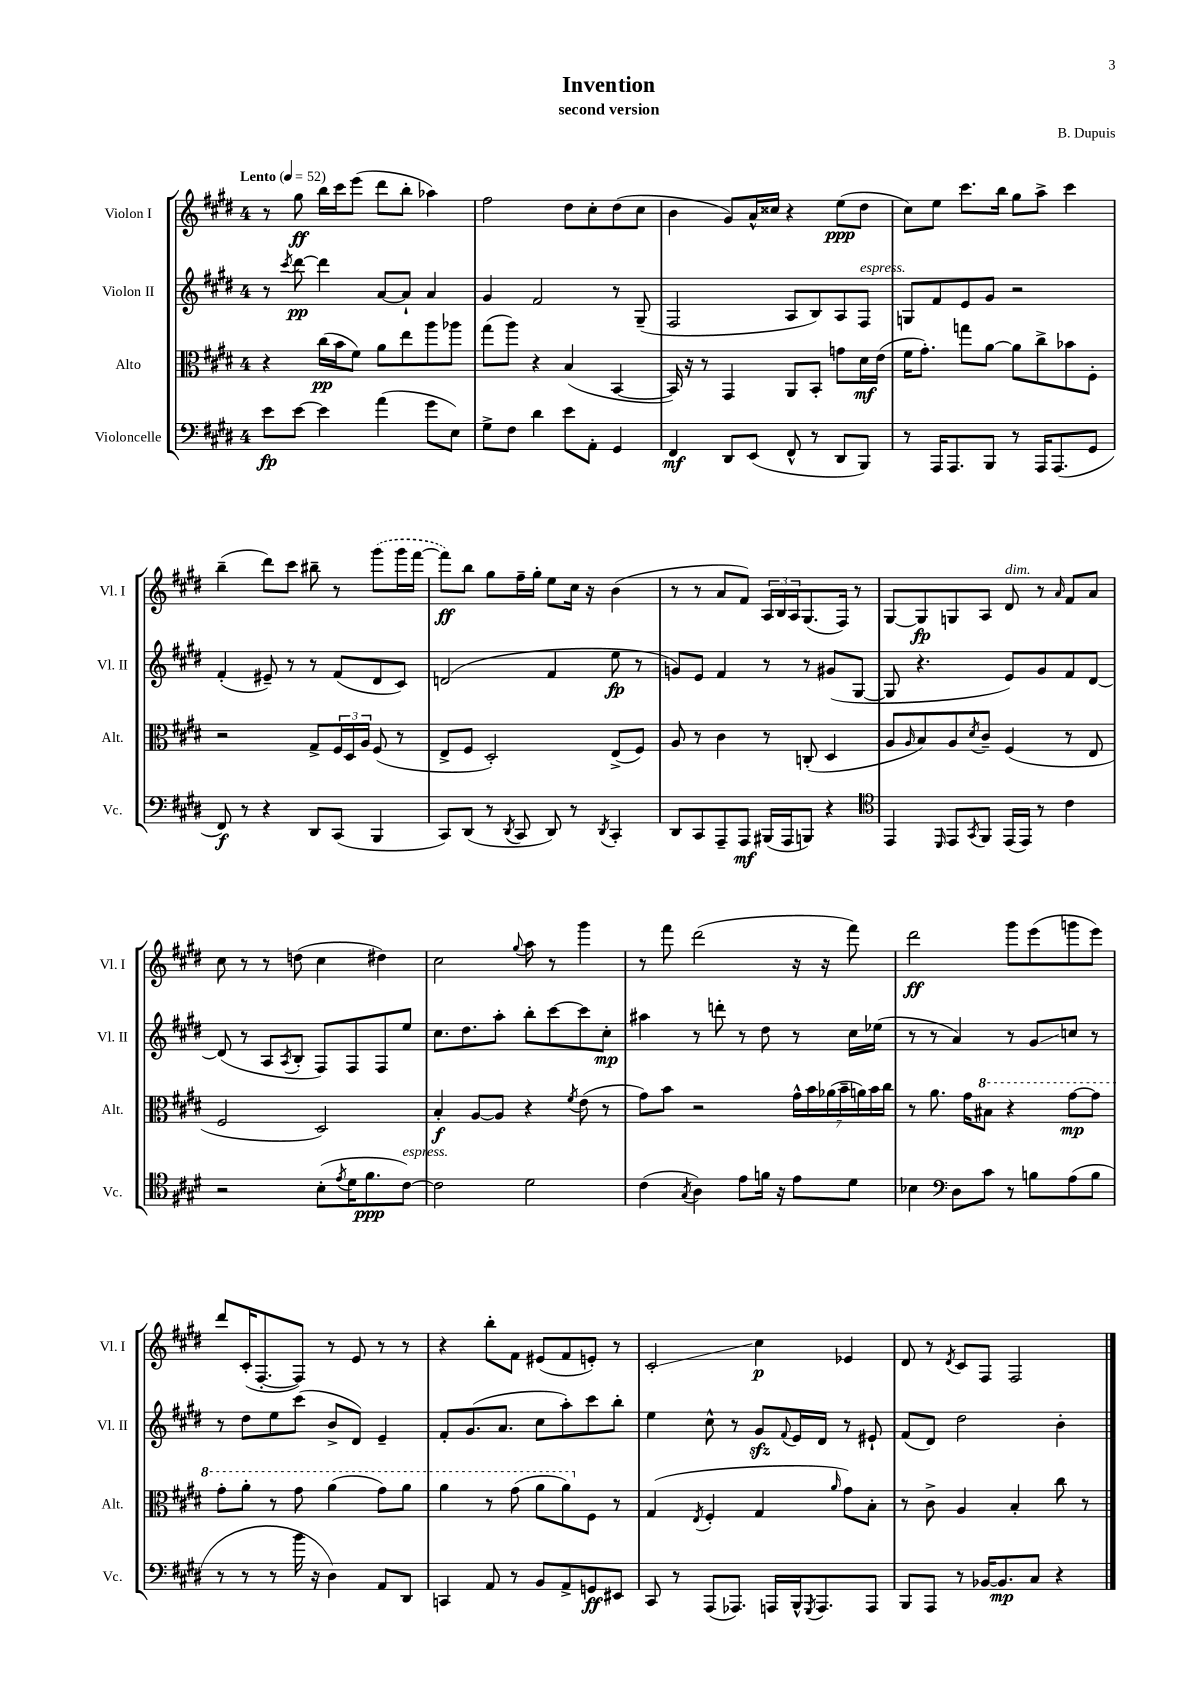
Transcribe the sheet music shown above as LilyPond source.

\header { title = "Invention" composer = "B. Dupuis" subtitle = "second version" }
<<
\new StaffGroup <<
\new Staff = "s0" \with { instrumentName = "Violon I" shortInstrumentName = "Vl. I" } {
    \clef treble \key e \major \once \override Staff.TimeSignature.style = #'single-digit \time 4/4 \tempo "Lento" 4 = 52
    r8 gis''8\ff b''16 cis'''16 e'''8( dis'''8 b''8-. aes''4) |
    fis''2 dis''8 cis''8-. dis''8( cis''8 |
    b'4 gis'8) a'16-^ cisis''16 r4 e''8\ppp( dis''8 |
    cis''8) e''8 cis'''8. b''16 gis''8 a''8-> cis'''4 |
    b''4--( dis'''8) cis'''8 bis''8-- r8 \once \slurDashed gis'''8( gis'''16 fis'''16~ |
    fis'''8\ff) b''8 gis''8 fis''16-- gis''16-. e''8 cis''16 r16 b'4( |
    r8 r8 a'8 fis'8) \tuplet 3/2 { a16 b16 a16 } gis8.( fis16) r8 |
    gis8~ gis8\fp g8 a8 dis'8^\markup { \italic "dim." } r8 \grace { a'16 } fis'8 a'8 |
    cis''8 r8 r8 d''8( cis''4 dis''4) |
    cis''2 \appoggiatura { gis''8 } a''8 r8 gis'''4 |
    r8 fis'''8 dis'''2( r16 r16 fis'''8) |
    dis'''2\ff gis'''8 e'''8( g'''8 e'''8) |
    dis'''8 cis'16-.( fis8.~-. fis8) r8 e'8 r8 r8 |
    r4 b''8-. fis'8 eis'8( fis'8 e'8-.) r8 |
    cis'2-.\glissando cis''4\p ees'4 |
    dis'8 r8 \acciaccatura { dis'8 } cis'8 fis8 fis2 \bar "|." |
}
\new Staff = "s1" \with { instrumentName = "Violon II" shortInstrumentName = "Vl. II" } {
    \clef treble \key e \major \once \override Staff.TimeSignature.style = #'single-digit \time 4/4
    r8 \acciaccatura { cis'''8 } dis'''8~\pp dis'''4 a'8~ a'8-! a'4 |
    gis'4 fis'2 r8 gis8--( |
    fis2 a8 b8) a8 fis8^\markup { \italic "espress." } |
    g8 fis'8 e'8 gis'8 r2 |
    fis'4-.( eis'8--) r8 r8 fis'8( dis'8 cis'8) |
    d'2( fis'4 e''8\fp r8 |
    g'8) e'8 fis'4 r8 r8 gis'8( gis8~ |
    gis8 r4. e'8) gis'8 fis'8 dis'8~ |
    dis'8( r8 a8 \acciaccatura { a8 } b8-. fis8) fis8 fis8 e''8 |
    cis''8. dis''8. a''8-. b''8-. cis'''8~ cis'''8 cis''8-.\mp |
    ais''4 r8 d'''8-. r8 dis''8 r8 cis''16 ees''16( |
    r8 r8 a'4) r8 gis'8\glissando c''8 r8 |
    r8 dis''8 e''8 cis'''8( b'8-> dis'8) e'4-- |
    fis'8-. gis'8.( a'8. cis''8 a''8-.) cis'''8 b''8-. |
    e''4 cis''8-^ r8 gis'8\sfz \appoggiatura { fis'8 } e'16 dis'16 r8 eis'8-! |
    fis'8( dis'8) dis''2 b'4-. \bar "|." |
}
\new Staff = "s2" \with { instrumentName = "Alto" shortInstrumentName = "Alt." } {
    \clef alto \key e \major \once \override Staff.TimeSignature.style = #'single-digit \time 4/4
    r4 cis''16\pp( b'16 fis'8) a'8 e''8 a''8 aes''8 |
    gis''8( a''8) r4 b4( b,4~ |
    b,16) r16 r8 gis,4 a,8 b,8-. g'8 dis'16\mf e'16( |
    fis'16 gis'8.-.) g''8 a'8~ a'8 cis''8-> bes'8 fis8-. |
    r2 gis8-> \tuplet 3/2 { fis16 dis16 a16 } fis8( r8 |
    e8-> fis8 dis2-.) e8->( fis8) |
    a8 r8 cis'4 r8 c8-.( dis4 |
    a8 \grace { a16 } b8) a8 \acciaccatura { dis'8 } cis'8-- fis4( r8 e8 |
    fis2 dis2) |
    b4-.\f a8~ a8 r4 \acciaccatura { fis'8 } e'8( r8 |
    gis'8) b'8 r2 \tuplet 7/4 { gis'16-^ b'16 aes'16( b'16-- a'16) b'16 cis''16 } |
    r8 a'8. gis'16 \ottava #1 bis'8 r4 gis''8~\mp gis''8 |
    gis''8-. a''8-. r8 gis''8 a''4( gis''8) a''8 |
    a''4 r8 gis''8( a''8 a''8) \ottava #0 fis8 r8 |
    gis4( \acciaccatura { e8 } fis4-. gis4 \grace { a'16 } gis'8) b8-. |
    r8 cis'8-> a4 b4-. cis''8 r8 \bar "|." |
}
\new Staff = "s3" \with { instrumentName = "Violoncelle" shortInstrumentName = "Vc." } {
    \clef bass \key e \major \once \override Staff.TimeSignature.style = #'single-digit \time 4/4
    e'8\fp e'8~ e'4 a'4( gis'8 e8) |
    gis8-> fis8 dis'4 e'8 a,8-. gis,4 |
    fis,4\mf dis,8 e,8( fis,8-^ r8 dis,8 b,,8) |
    r8 a,,16 a,,8. b,,8 r8 a,,16 a,,8.( gis,8 |
    fis,8\f) r8 r4 dis,8 cis,8( b,,4 |
    cis,8) dis,8( r8 \acciaccatura { dis,8 } cis,8 dis,8) r8 \acciaccatura { dis,8 } cis,4-. |
    dis,8 cis,8 a,,8-- a,,8\mf bis,,16( a,,16 b,,8) r4 |
    \clef tenor e,4 \grace { dis,16 } e,8 \acciaccatura { gis,8 } fis,8 e,16( e,16) r8 cis'4 |
    r2 b8-.( \acciaccatura { e'8 } dis'16 fis'8.\ppp cis'8~^\markup { \italic "espress." }) |
    cis'2 dis'2 |
    cis'4( \acciaccatura { gis8 } a4) e'8 f'16 r16 e'8 dis'8 |
    bes4 \clef bass dis8 cis'8 r8 b8 a8( b8 |
    r8 r8 r8 b'16 r16 dis4) a,8 dis,8 |
    c,4 a,8 r8 b,8 a,8-> g,8\ff eis,8 |
    cis,8 r8 a,,8( aes,,8.) a,,16 b,,16-^ \acciaccatura { gis,,8 } a,,8. a,,8 |
    b,,8 a,,8 r8 bes,16~ bes,8.\mp cis8 r4 \bar "|." |
}
>>
>>
\layout { \context { \Score \remove "Bar_number_engraver" } }
